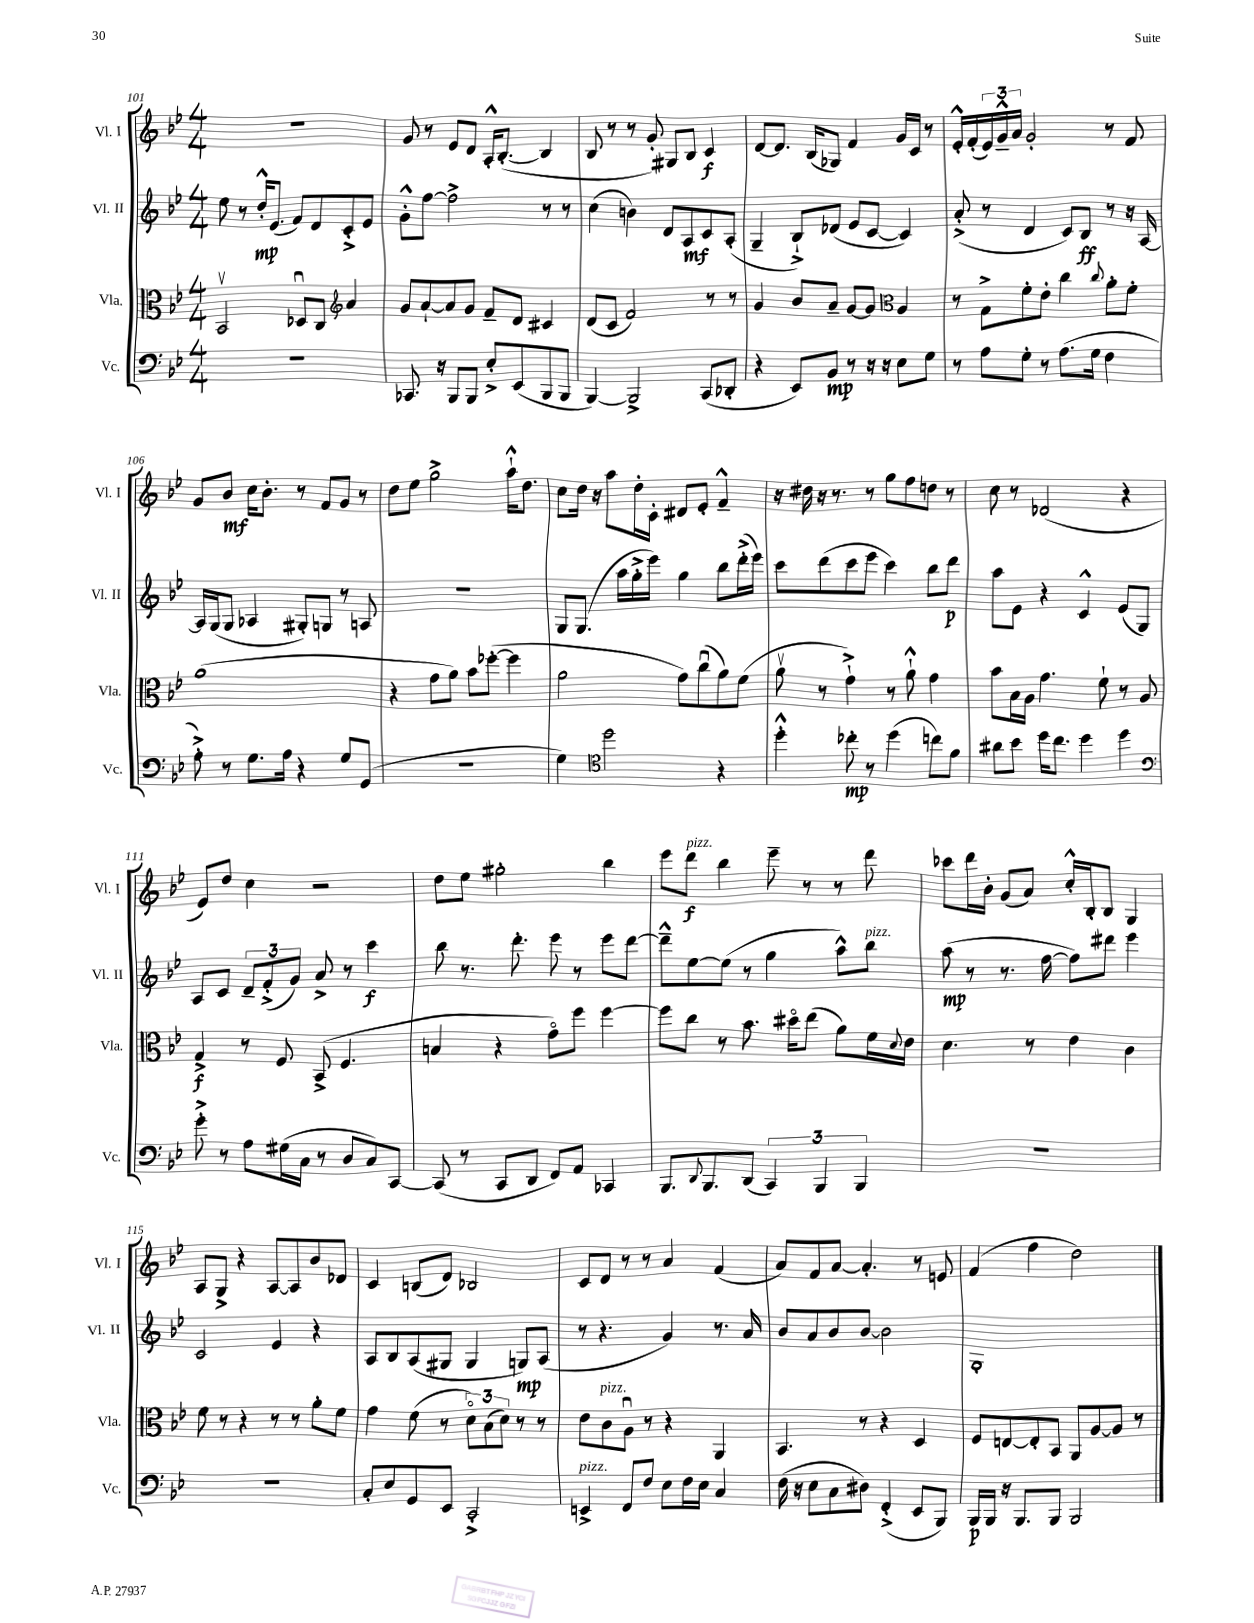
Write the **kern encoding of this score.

**kern	**kern	**kern	**kern
*staff4	*staff3	*staff2	*staff1
*clefF4	*clefC3	*clefG2	*clefG2
*k[b-e-]	*k[b-e-]	*k[b-e-]	*k[b-e-]
*M4/4	*M4/4	*M4/4	*M4/4
1r	2BB-v	8ee-	1r
.	.	8r	.
.	.	16dd'^^	.
.	.	(8.e-	.
.	8D-u	8f)	.
.	8C	8d	.
*	*clefG2	*	*
.	4a	8c'^	.
.	.	8e-	.
=	=	=	=
8.CC-	8g	8g'^^	8g
.	[8a`	[8ff	8r
16r	.	.	.
8BBB-	8a]	2ff^]	8e-
8BBB-	8g	.	8d
8E-'^	8f~	.	16A'^^
.	.	.	([8.B-'
(8EE-	8d	.	.
8BBB-	4c#	8r	4B-]
8BBB-	.	8r	.
=	=	=	=
[4BBB-)	(8d	(4cc	8B-
.	8c	.	8r
2BBB-^]	2f)	4b)	8r
.	.	.	8g')
.	.	8d	8G#
.	.	8A	8B-
(8CC	8r	8c	4c
8DD-'	8r	(8A'	.
=	=	=	=
4r	4g	4G~	[8d
.	.	.	8.d]
8EE-)	8b-	8B-`^)	.
.	.	.	(16B-
8BB-	8a~	(8d-	8G-)
8r	[8g	8e-	4f
16r	8g]	[8c	.
16r	.	.	.
*	*clefC3	*	*
8E-	4A	4c])	16g
.	.	.	16c
8G	.	.	8r
=	=	=	=
8r	8r	(8a'^	16e-'^^
.	.	.	(16f'
8A	8G^	8r	24e-)
.	.	.	24g~^^
.	.	.	24a
8G'	8f'	4d	2g'
8r	8e-'	.	.
(8.A	4cc	8c)	.
.	.	8B-	.
16G	.	.	.
.	8qqcc	.	.
4F	8a'	8r	8r
.	8f'	16r	8f
.	.	[16A	.
=	=	=	=
8A'^)	(1a	16A]	8g
.	.	(16G	.
8r	.	8G	8b-
8.G	.	4A-	16cc
.	.	.	8.b-'
16A	.	.	.
4r	.	8G#')	8r
.	.	8G	8f
8G	.	8r	8g
(8GG	.	8A	8r
=	=	=	=
1r	4r	1r	8dd
.	.	.	8ee-
.	8g	.	2gg^
.	8a)	.	.
.	8b-	.	.
.	([8ff-'	.	.
.	4ff-]	.	16aa`^^
.	.	.	8.dd
=	=	=	=
4G)	2a	8G	8cc
.	.	(8.G	16dd
.	.	.	16r
*clefC4	*	*	*
2dd	.	.	8aa
.	.	16aa	.
.	.	16gg'^	16dd'
.	.	16eee-)	16c'
.	8g)	4gg	8d#
.	(8ccu	.	8e-'
4r	8a)	8bb-	4f~^^
.	(8f	(16ddd'^	.
.	.	16eee-)	.
=	=	=	=
4dd'^^	8av	8ccc	16r
.	.	.	16dd#
.	8r	(8ddd	16r
.	.	.	8.r
8cc-'	4g`^)	8ccc	.
8r	.	8eee-	8r
(4dd	8r	4ccc)	8gg
.	8a`^^	.	8ff
8cc)	4g	8bb-	8dd
8f	.	8ddd	8r
=	=	=	=
8a#	8b-	8aa	8cc
8b-	16B-	8e-	8r
.	16A	.	.
16dd	4.g	4r	(2d-
8.cc	.	.	.
4dd	.	4c^^	.
.	8f`	.	.
4dd	8r	(8e-	4r
.	8A	8G)	.
=	=	=	=
*clefF4	*	*	*
8g'^	4G^	8A	8e-)
8r	.	8c	8dd
8A	8r	12d~	4cc
.	.	(12f'^	.
(16G#	8F	.	.
.	.	12g)	.
16C	.	.	.
8r	(8BB-^	8a^	2r
8D	4.F	8r	.
8C)	.	4ccc	.
[8CC	.	.	.
=	=	=	=
(8CC]	4B	8bb-	8dd
8r	.	8.r	8ee-
8CC	4r	.	2gg#'
.	.	8.ddd'	.
8DD	.	.	.
8FF)	8go)	8eee-	.
8AA	8ff	8r	.
4CC-	[4ff	8eee-	4bb-
.	.	[8ddd	.
=	=	=	=
8.BBB-	8ff]	8ddd~^^]	8eee-
.	8cc	[8ee-	8ddd
8qqDD	.	.	.
8.BBB-	.	.	.
.	8r	(8ee-]	4bb-
(8DD	8.b-	8r	.
6CC)	.	4gg	8eee-~
.	16dd#o	.	.
.	(8ee-	.	8r
6BBB-	.	.	.
.	8a)	8aa^^)	8r
6BBB-	.	.	.
.	16f	8bb-	8ddd
.	8qqd	.	.
.	16e-	.	.
=	=	=	=
1r	4.d	(8aa	8ccc-
.	.	8r	16ddd
.	.	.	16b-'
.	.	8.r	(8g
.	8r	.	8a)
.	.	[16ff	.
.	4e-	8ff])	16cc'^^
.	.	.	16B-'
.	.	8ddd#	8B-
.	4c	4eee-	4G
=	=	=	=
1r	8f	2c	8A
.	8r	.	8G^
.	4r	.	4r
.	8r	4e-	[8A
.	8r	.	8A]
.	8a'	4r	8b-
.	8f	.	8d-
=	=	=	=
8C'	4g	8A	4c
8E-	.	8B-	.
8GG	(8f	(8A	(8B
8EE-	8r	8G#	8d)
2CC'^	12do)	4G#	2B-
.	(12B-	.	.
.	12d)	.	.
.	8r	8G)	.
.	8r	(8A	.
=	=	=	=
4EE^	8e-	8r	8c
.	8c	4.r	8d
8FF	8Au	.	8r
8F	8r	.	8r
8E-	4r	4g)	4a
16F	.	.	.
16E-	.	.	.
4C	4AA	8.r	(4f
.	.	16a	.
=	=	=	=
(16F	4.BB-	8b-	8a)
16r	.	.	.
8E-	.	8a	8f
8C	.	8b-	[8a
8D#)	8r	[8b-	4.a']
(4FF'^	4r	2b-]	.
8EE-	4D	.	8r
8BBB-)	.	.	8e
=	=	=	=
16BBB-	8F	1G'	(4f
16BBB-	.	.	.
16r	[8E	.	.
8.BBB-	.	.	.
.	8E']	.	4ff
8BBB-	8BB-	.	.
2BBB-	8AA	.	2dd)
.	[8A	.	.
.	8A]	.	.
.	8r	.	.
==	==	==	==
*-	*-	*-	*-
